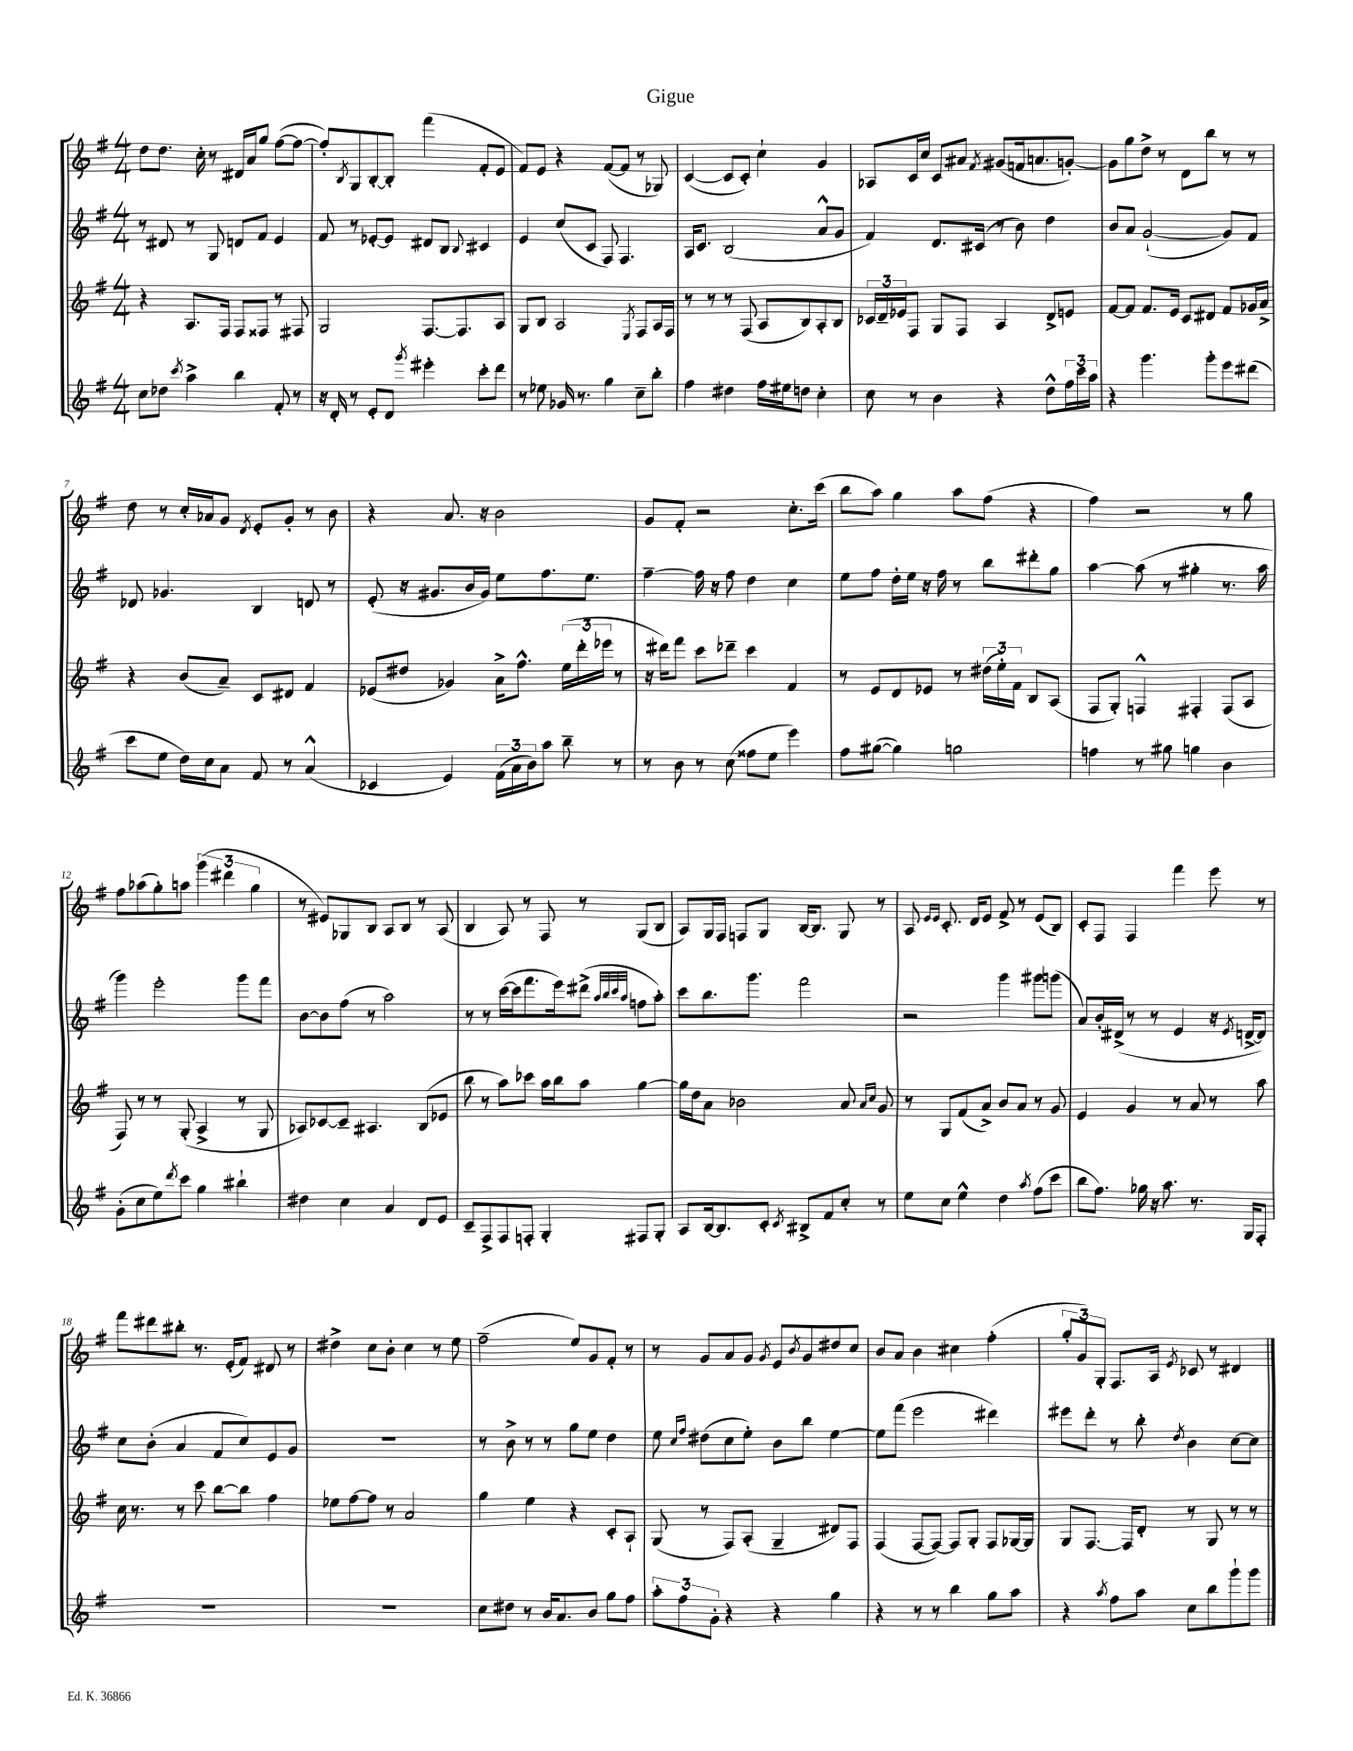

**kern	**kern	**kern	**kern
*staff4	*staff3	*staff2	*staff1
*clefG2	*clefG2	*clefG2	*clefG2
*k[f#]	*k[f#]	*k[f#]	*k[f#]
*M4/4	*M4/4	*M4/4	*M4/4
8cc	4r	8r	8dd
8dd-	.	8d#	8.dd
8qccc	.	.	.
4aa^	8.A	8r	.
.	.	.	16cc'
.	.	8G	8r
.	16F#	.	.
4bb	8F#	8d	16d#
.	.	.	16a
.	8F##	8f#	8gg
8f#'	8r	4e	([8ff#
8r	8F#	.	8ff#_
=	=	=	=
16r	2G	8f#	8ff#'])
16d'	.	.	.
.	.	.	8qB
8r	.	8r	8G
8e'	.	[8e-'	[8B'
8d	.	8e-]	8B']
8qggg	.	.	.
4eee#'	[8.F#	8d#	(4fff#
.	.	8B	.
.	8.F#]	.	.
.	.	8qqB	.
8ccc'	.	4c#	8f#'
8ddd	8A	.	8e
=	=	=	=
8r	8G	4e	8f#)
8ee-	8B	.	8e
16g-	2A	(8cc	4r
8.r	.	.	.
.	.	8c	.
4gg	.	8F#)	([8f#
.	.	4.F#	8f#]
.	8qE	.	.
8cc~	8F#	.	8r
8bb'	16A	.	8G-)
.	16F#	.	.
=	=	=	=
4ff#	8r	16A	([4c
.	.	8.c	.
.	8r	.	.
4dd#	8r	(2B	8c]
.	(8F#	.	8c')
16ff#	8A	.	4cc`
16ee#	.	.	.
8dd	8B)	.	.
4cc'	8A'	8a^^	4g
.	8B	8g	.
=	=	=	=
8cc	24c-	4f#)	8A-
.	24d~	.	.
.	24e-	.	.
8r	8F#	.	16c
.	.	.	16cc
4b	8G	8.d	8c
.	8F#	.	8a#
.	.	(16c#	.
.	.	.	8qf#
4r	4A	8r	(8g#
.	.	8b)	16f
.	.	.	8.a
8dd^^	8d^	4dd	.
24ff#	8e	.	[8g')
24ccc	.	.	.
24aa	.	.	.
=	=	=	=
4r	[8f#	8b	8g]
.	8f#]	8a	8gg
4.ggg	8.f#	([2g`	8dd^
.	.	.	8r
.	16e	.	.
.	8c	.	8d
8ggg'	8d#	.	8bb
8eee	8f#	8g])	8r
(8ddd#	16g-	8f#	8r
.	16a^	.	.
=	=	=	=
8ccc	4r	8d-	8dd
8ee	.	4.g-	8r
16dd)	(8b	.	16cc'
16cc	.	.	16a-
8a	8a~)	.	8g
.	.	.	8qd
8f#	8c	4B	8e'
8r	8d#	.	8g'
(4a^^	4f#	8d	8r
.	.	8r	8b
=	=	=	=
4c-	(8e-	(8e'	4r
.	8dd#	16r	.
.	.	8.g#	.
4e)	4g-)	.	8.a
.	.	16b	.
.	.	16g#)	16r
(24f#	16a^	8ee	2b
24a	.	.	.
.	8.ff#^^	.	.
24b)	.	.	.
8aa	.	8.ff#	.
8bb~	(24ee	.	.
.	24ddd'	.	.
.	.	8.ee	.
.	24eee-	.	.
8r	8r	.	.
=	=	=	=
8r	16r	[4ff#~	8g
.	16ddd#)	.	.
8b	8fff#	.	8f#'
8r	8ccc	16ff#]	2r
.	.	16r	.
(8cc	8ddd-~	8ff#	.
8ff##	4ccc	4dd	.
8ee	.	.	.
4eee)	4f#	4cc	8.cc'
.	.	.	(16ccc
=	=	=	=
8ff#	8r	8ee	8bb
([8gg#	8e	8ff#	8aa)
4gg#])	8d	16dd'	4gg
.	.	16ee	.
.	8e-	16r	.
.	.	16ff#	.
2gg	8r	8r	8aa
.	(24dd#	8bb	(8ff#
.	24ee')	.	.
.	24f#	.	.
.	8B	8ddd#'	4r
.	(8A	8gg	.
=	=	=	=
4ff	8F#	[4aa	4ff#)
.	8G')	.	.
8r	4F^^	(8aa]	2r
8gg#	.	8r	.
4gg	4F#'	4gg#'	.
4b	(8F#	8.r	8r
.	8A	.	8gg
.	.	16aa	.
=	=	=	=
(8g'	8F#)	4ggg)	8ff#
8cc	8r	.	(8aa-
8ee)	8r	2eee'	8gg')
8qddd	.	.	.
8ccc	(8G'	.	8aa
4gg	4A^	.	(6ggg
.	.	.	6ddd#
4bb#`	8r	8ggg	.
.	.	.	6gg
.	8G	8fff#	.
=	=	=	=
4dd#	8A-)	[8b	8r
.	[8c-	8b]	8e#)
4cc	8c-~]	(8ff#	8G-
.	4.A#	8r	8B
4a	.	2aa)	8A
.	.	.	8B
8d	(8B	.	8r
8e	8e-	.	(8A
=	=	=	=
8c~	8bb	8r	4B
8F#^	8r	8r	.
8F#	8aa)	([16ccc	8A)
.	.	16ccc]	.
8F'	8ccc-	8.fff#	8r
4G'	16aa	.	8F#
.	16bb	16eee)	.
.	8aa	(8ddd#^	8r
.	.	32qqaa	.
.	.	32qqbb	.
.	.	32qqccc	.
.	.	32qqaa	.
8F#	[4gg	8ff	(8G
8G'	.	8aa')	8B
=	=	=	=
8A	16gg]	8ccc	8A)
.	16dd	.	.
[16B	8a	8.bb	16G
8.B]	.	.	16F#
.	2b-	.	8F
.	.	8.ggg	.
8c'	.	.	8G
8qc	.	.	.
8B#^	.	2fff#	[16B
.	.	.	8.B]
8f#	.	.	.
8cc'	8a	.	8G
.	16qqa	.	.
.	16qqcc	.	.
8r	8g	.	8r
=	=	=	=
8ee	8r	2r	8A
.	.	.	16qqe
.	.	.	16qqe
8cc	8G	.	8.c'
4ee^^	(8f#	.	.
.	.	.	16d
.	8a^)	.	8e
4dd	8b	4ggg	8f#^
.	8a	.	8r
8qaa	.	.	.
(8ff#	8r	8ggg#	(8e
8ccc	8g	(8ggg	8B)
=	=	=	=
8bb	4e	8a)	8c'
8.ff#)	.	16b'	8F#
.	.	(16d#^	.
.	4g	8r	4F#
16gg-	.	.	.
16r	.	8r	.
8.aa	.	.	.
.	8r	4e	4fff#
8.r	8a	.	.
.	8r	16r	8eee
.	.	8qe	.
16G	.	[16d^	.
8F#'	8aa	8d])	8r
=	=	=	=
1r	16cc	8cc	8fff#
.	8.r	.	.
.	.	(8b'	8ddd#
.	8r	4a	8bb#'
.	8ccc	.	8.r
.	[8bb	8f#	.
.	.	.	(16e'
.	8bb]	8cc)	8f#)
.	4ff#	8e	8d#
.	.	8g	8r
=	=	=	=
1r	8ee-	1r	4dd#^
.	[8ff#	.	.
.	8ff#]	.	8cc
.	8r	.	8b'
.	2a	.	4cc
.	.	.	8r
.	.	.	8ee
=	=	=	=
8cc	4gg	8r	(2ff#~
8dd#	.	8b^	.
8r	4ee	8r	.
16b	.	8r	.
8.a	.	.	.
.	4r	8gg	8ee)
8b	.	8ee	8g
8gg	8c'	4dd	8f#'
8ff#	8A`	.	8r
=	=	=	=
12aa'	(8G	8ee	8r
12ff#	.	.	.
.	.	16qqcc	.
.	.	16qqff#	.
.	8r	(8dd#	8g
12g'	.	.	.
4r	8F#)	8cc	8a
.	(8A'	8ee')	8g
.	.	.	8qg
4r	4G~	8b	8e
.	.	.	8qb
.	.	8bb	8g
4gg	8d#)	[4ee	8dd#
.	8F#	.	8cc
=	=	=	=
4r	(4F#	8ee]	8b
.	.	(8fff#	8a
8r	[8F#	2eee	4b
8r	8F#_)	.	.
4bb	8F#]	.	4cc#
.	8G'	.	.
8gg	8F#	4ddd#)	(4ff#'
8aa	[16G-	.	.
.	16G-]	.	.
=	=	=	=
4r	8G	8eee#	12gg'
.	.	.	12g)
.	[8.F#	8ddd'	.
.	.	.	12G'
8qaa	.	.	.
8ff#	.	8r	8.F#
.	16F#]	.	.
8aa	8d'	8bb'	.
.	.	.	16A
.	.	8qdd	8qe
8cc	8r	4b	8c-
8bb	8G	.	8r
8ggg`	8r	[8cc	4d#
8ggg	8r	8cc]	.
==	==	==	==
*-	*-	*-	*-
